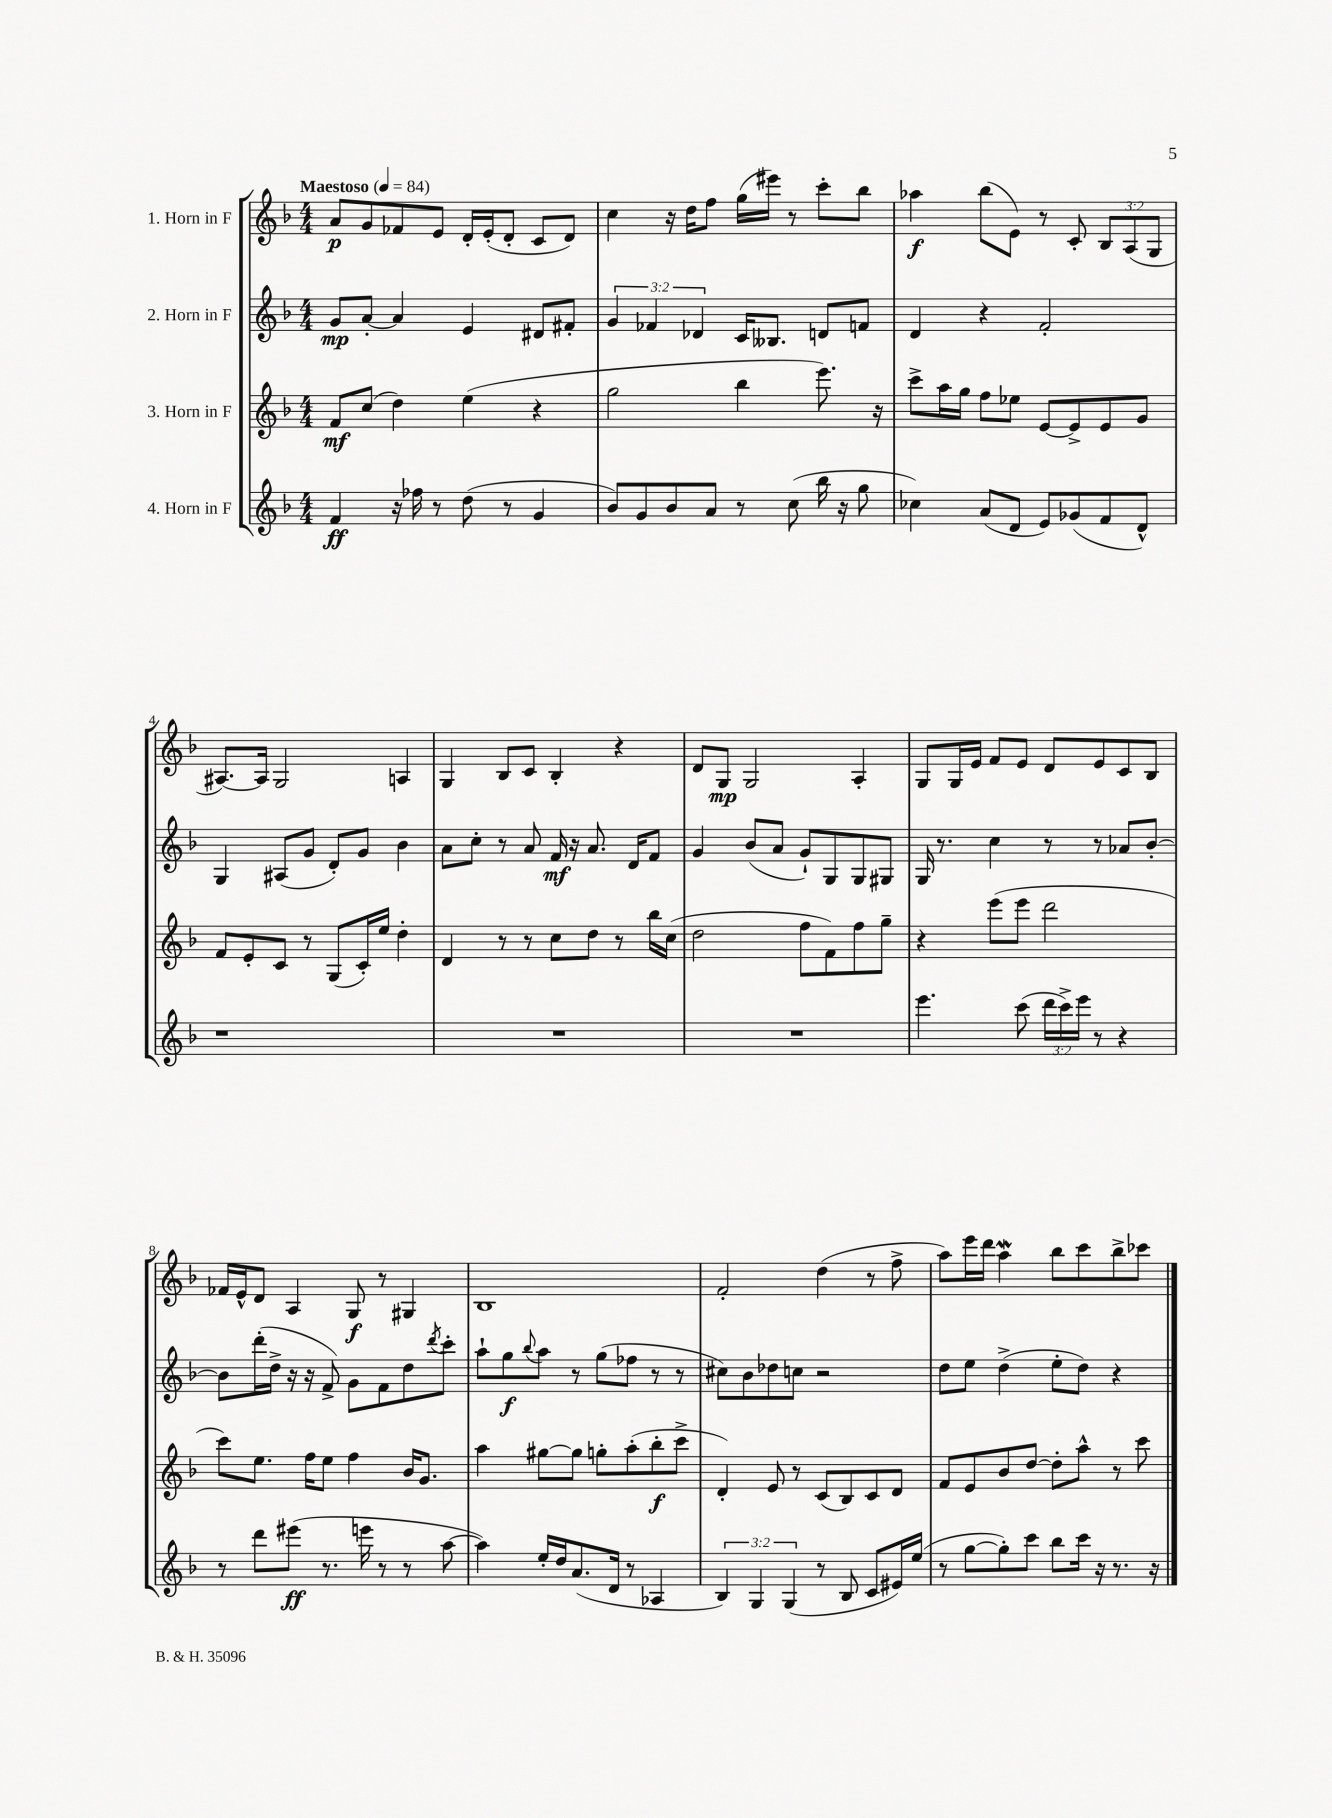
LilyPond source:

<<
\new StaffGroup <<
\new Staff = "s0" \with { instrumentName = "1. Horn in F" } {
    \clef treble \key f \major \numericTimeSignature \time 4/4 \override Staff.TupletNumber.text = #tuplet-number::calc-fraction-text \tempo "Maestoso" 4 = 84
    a'8\p g'8 fes'8 e'8 d'16-. e'16-.( d'8-. c'8 d'8) |
    c''4 r16 d''16 f''8 g''16( eis'''16) r8 c'''8-. bes''8 |
    aes''4\f bes''8( e'8) r8 c'8-. \tuplet 3/2 { bes8 a8( g8 } |
    ais8.~) ais16 g2 a4 |
    g4 bes8 c'8 bes4-. r4 |
    d'8 g8\mp g2 a4-. |
    g8 g16 e'16 f'8 e'8 d'8 e'8 c'8 bes8 |
    fes'16 e'16-^ d'8 a4 g8\f r8 gis4 |
    bes1 |
    f'2-. d''4( r8 f''8-> |
    a''8) e'''16 d'''16 a''4\mordent bes''8 c'''8 bes''8-> ces'''8 \bar "|." |
}
\new Staff = "s1" \with { instrumentName = "2. Horn in F" } {
    \clef treble \key f \major \numericTimeSignature \time 4/4 \override Staff.TupletNumber.text = #tuplet-number::calc-fraction-text
    g'8\mp a'8~-. a'4 e'4 dis'8 fis'8-. |
    \tuplet 3/2 { g'4 fes'4 des'4 } c'16 beses8. d'8 f'8 |
    d'4 r4 f'2-. |
    g4 ais8( g'8 d'8-.) g'8 bes'4 |
    a'8 c''8-. r8 a'8 f'16\mf r16 a'8. d'16 f'8 |
    g'4 bes'8( a'8 g'8-!) g8 g8 gis8 |
    g16 r8. c''4 r8 r8 aes'8 bes'8~-. |
    bes'8 d'''16-.( d''16-> r16 r16 f'8->) g'8 f'8 d''8 \acciaccatura { d'''8 } c'''8-. |
    a''8-! g''8\f \appoggiatura { bes''8 } a''8 r8 g''8( fes''8 r8 r8 |
    cis''8) bes'8 des''8 c''8 r2 |
    d''8 e''8 d''4->( e''8-. d''8) r4 \bar "|." |
}
\new Staff = "s2" \with { instrumentName = "3. Horn in F" } {
    \clef treble \key f \major \numericTimeSignature \time 4/4
    f'8\mf c''8( d''4) e''4( r4 |
    g''2 bes''4 e'''8.) r16 |
    c'''8-> a''16 g''16 f''8 ees''8 e'8~ e'8-> e'8 g'8 |
    f'8 e'8-. c'8 r8 g8( c'16-.) e''16 d''4-. |
    d'4 r8 r8 c''8 d''8 r8 bes''16 c''16( |
    d''2 f''8 f'8) f''8 g''8-- |
    r4 e'''8( e'''8 d'''2 |
    c'''8) e''8. f''16 e''8 f''4 bes'16 g'8. |
    a''4 gis''8~ gis''8 g''8-. a''8-.( bes''8-.\f c'''8-> |
    d'4-.) e'8 r8 c'8( bes8) c'8 d'8 |
    f'8 e'8 bes'8 d''8~ d''8-. a''8-^ r8 c'''8 \bar "|." |
}
\new Staff = "s3" \with { instrumentName = "4. Horn in F" } {
    \clef treble \key f \major \numericTimeSignature \time 4/4 \override Staff.TupletNumber.text = #tuplet-number::calc-fraction-text
    f'4\ff r16 fes''16 r8 d''8( r8 g'4 |
    bes'8) g'8 bes'8 a'8 r8 c''8( bes''16 r16 g''8 |
    ces''4) a'8( d'8 e'8) ges'8( f'8 d'8-^) |
    r1 |
    R1 |
    R1 |
    e'''4. c'''8( \tuplet 3/2 { d'''16 c'''16->) e'''16 } r8 r4 |
    r8 d'''8 eis'''8\ff( r8. e'''16 r8 r8 a''8~ |
    a''4) e''16-. d''16 a'8.( d'16 r8 aes4 |
    \tuplet 3/2 { bes4) g4 g4( } r8 bes8 c'8 eis'16) e''16( |
    r8 g''8~ g''8-.) c'''8 bes''8 c'''16 r16 r8. r16 \bar "|." |
}
>>
>>
